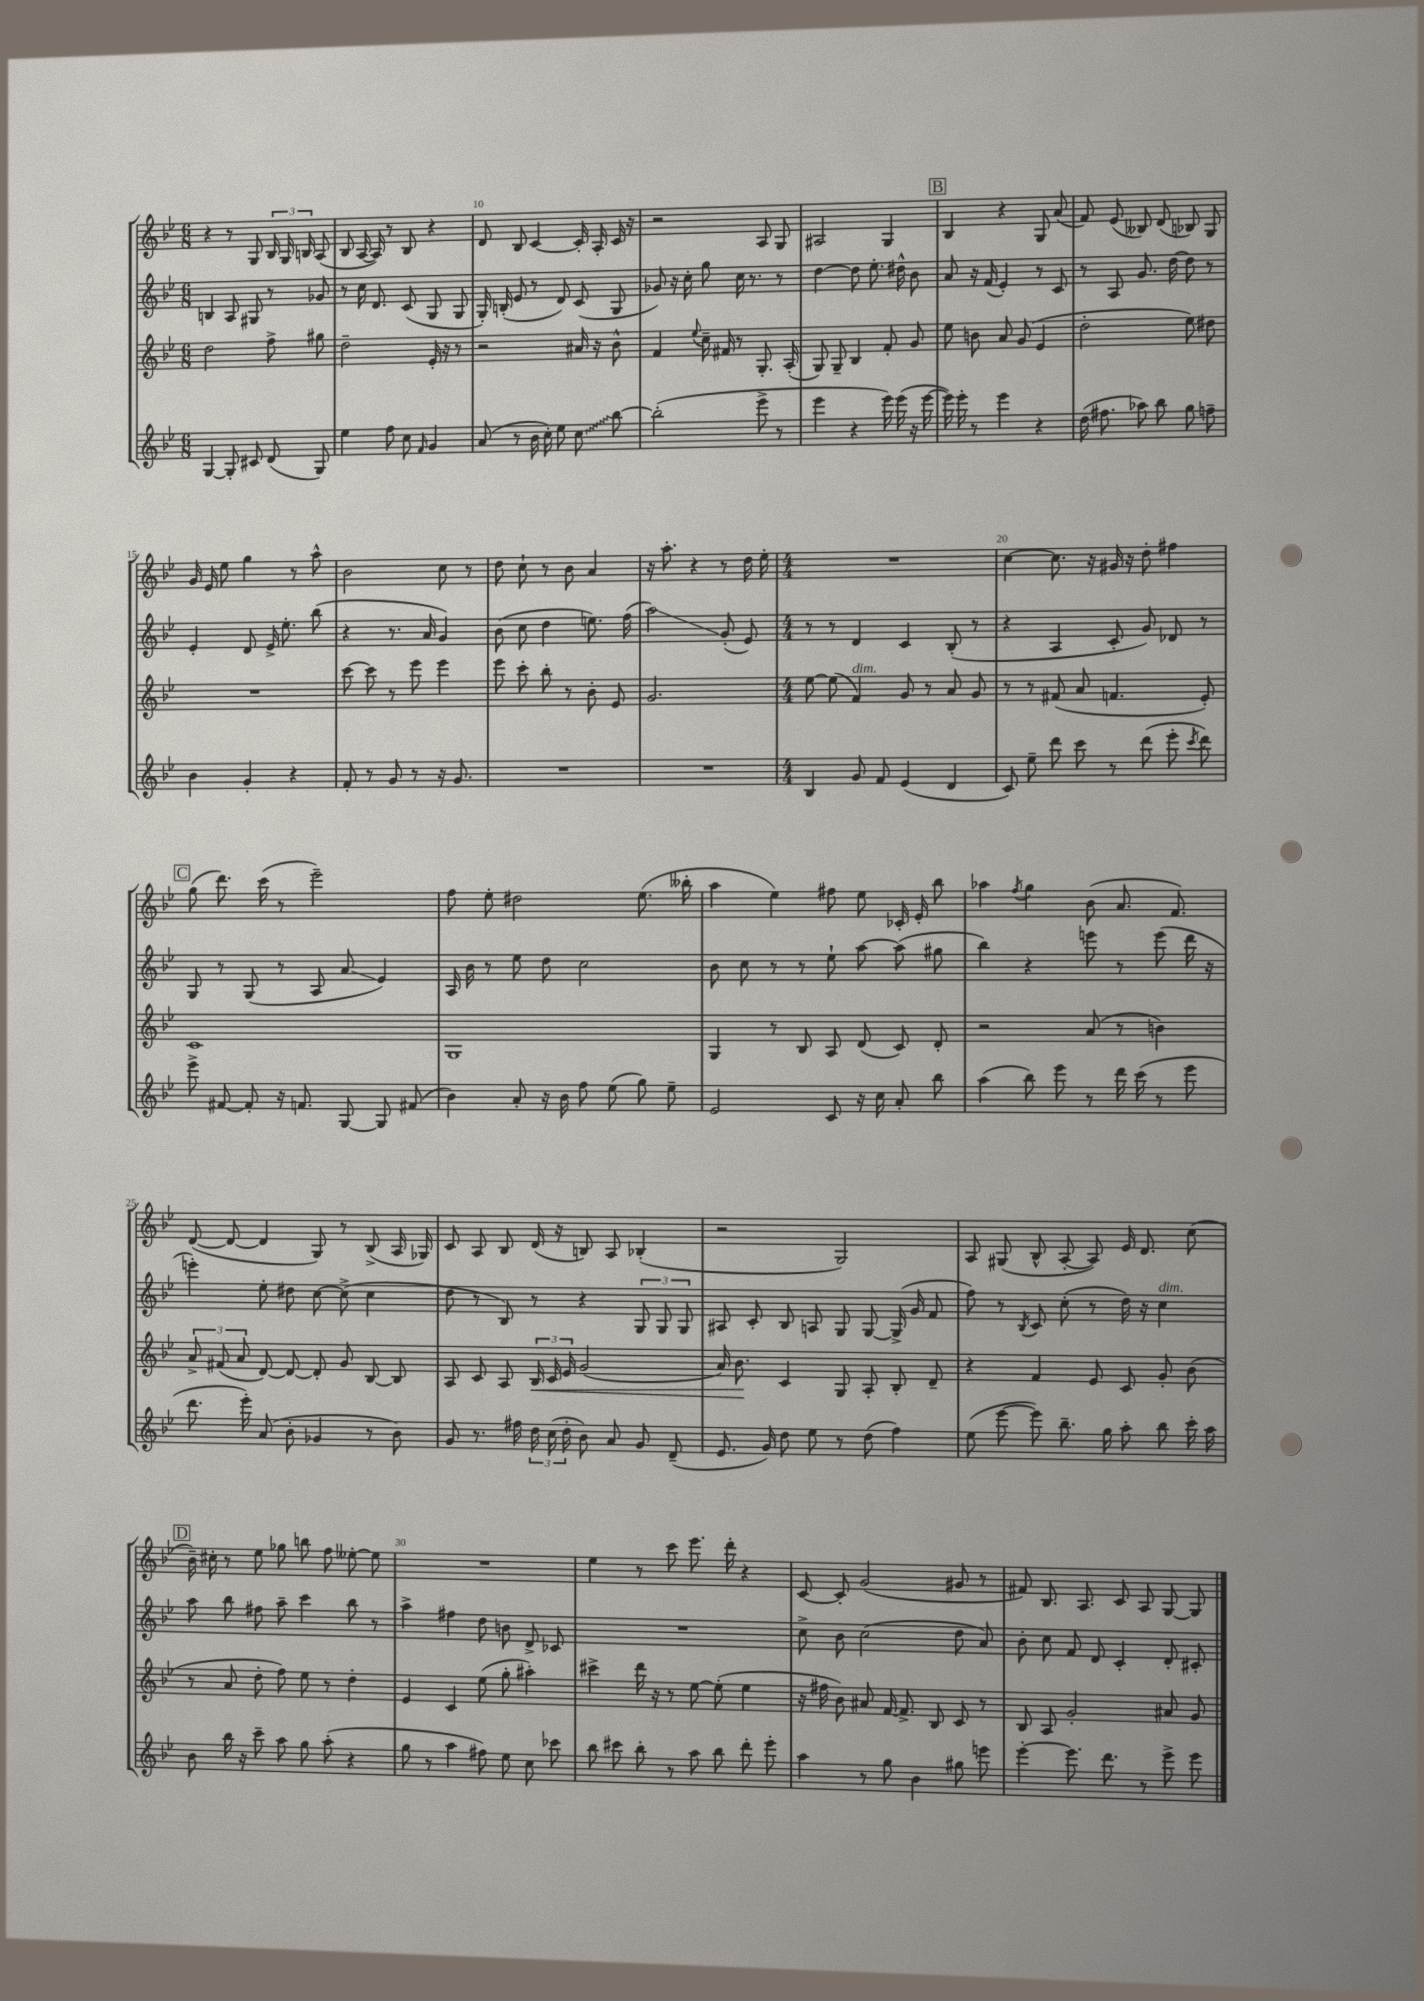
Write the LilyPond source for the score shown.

<<
\new StaffGroup <<
\new Staff = "s0" {
    \clef treble \key bes \major \numericTimeSignature \time 6/8
    \autoBeamOff r4 r8 g8 \tuplet 3/2 { bes16 g16 b16 } a8( |
    bes8 a16~ a16) r8 bes8 r4 |
    d'8 bes8 c'4~ c'16-. a16-. c'16 r16 |
    r2 a8 g8 |
    ais2 g4 |
    \mark \markup { \box "B" } bes4 r4 g8 a'8( |
    f'8) ees'8( beses8) d'8( bes8) g8 |
    g'16 ees'16 ees''8 g''4 r8 a''8-^ |
    bes'2 c''8 r8 |
    d''8 c''8-! r8 bes'8 a'4 |
    r16 a''8.-. r4 r8 d''16 ees''16-. |
    \numericTimeSignature \time 4/4 R1 |
    c''4~ c''8. r16 gis'16 r16 d''8-. fis''4 |
    \mark \markup { \box "C" } g''8( d'''8.) c'''16( r8 ees'''2--) |
    f''8 ees''8-. dis''2 ees''8.( beses''16-. |
    a''4 ees''4) fis''8 ees''8 ces'16-. ees'16-. bes''8 |
    aes''4 \acciaccatura { f''8 } g''4 bes'8( a'8. f'8.) |
    d'8~( d'8~ d'4 g8) r8 bes8->( a16 ges16) |
    c'8 a8 bes8 d'16( r16 b8) a8 bes4-.( |
    r2 g2) |
    a8 gis8( bes8-^ a8~-. a8) ees'16 d'8. c''8( |
    \mark \markup { \box "D" } bes'16--) cis''16-. r8 ees''8 ges''8 b''8 f''8 eeses''8~-. eeses''8 |
    R1 |
    ees''4 r8 c'''8 ees'''8. d'''16-. r4 |
    c'8~ c'8-. g'2( gis'8 r8 |
    fis'8) bes8. a8. c'8 a8 g8~ g8 \bar "|." |
}
\new Staff = "s1" {
    \clef treble \key bes \major \numericTimeSignature \time 6/8
    \autoBeamOff b4 a8 gis8 r8 ges'8 |
    r8 c''16 d'8. c'8( g8 g8 |
    g16-.) b16-.( ees'8 r8 d'8) c'8( g8 |
    ges'8) r16 c''16-. g''8 c''16 r8. r8 |
    d''4~ d''8 ees''8.-. dis''16-^ bes'8 |
    \mark \markup { \box "B" } a'8 r16 f'16( ees'4-.) r8 c'8 |
    r8 a8 g'8. d''16~ d''8 r8 |
    ees'4-. d'8 ees'16-> ees''8.-. bes''8( |
    r4 r8. a'16 g'4) |
    bes'8( c''8 d''4 e''8.) f''16( |
    a''2\glissando) g'8-.( ees'8) |
    \numericTimeSignature \time 4/4 r8 r8 d'4 c'4 bes8-.( r8 |
    r4 a4 c'8-. g'8) des'8 r8 |
    \mark \markup { \box "C" } g8 r8 g8( r8 a8 a'8\glissando ees'4) |
    a16 bes'16 r8 ees''8 d''8 c''2 |
    bes'8 c''8 r8 r8 ees''8-! a''8~ a''8( gis''8 |
    bes''4) r4 e'''8 r8 e'''8( d'''16 r16 |
    e'''4-.) ees''8-. dis''8 c''8~ c''8->( c''4 |
    d''8 r8 bes8) r8 r4 \tuplet 3/2 { g8 g8 g8 } |
    ais8 c'8-. bes8 a8 g8 g8~ g16->( g'16 f'8 |
    f''8) r8 \acciaccatura { bes8 } c'8 c''8-.( r8 d''16) r16 c''4^\markup { \italic "dim." } |
    \mark \markup { \box "D" } a''8 bes''8 fis''8 a''8-- c'''4 bes''8 r8 |
    a''4-> fis''4 d''8 b'8 d'8-> ces'8 |
    R1 |
    c''8-> bes'8 c''2( d''8 a'8) |
    bes'8-. c''8 f'8 d'8 c'4-. d'8-. cis'8-. \bar "|." |
}
\new Staff = "s2" {
    \clef treble \key bes \major \numericTimeSignature \time 6/8
    \autoBeamOff d''2 f''8-> gis''8 |
    d''2-- ees'16-. r16 r8 |
    r2 ais'16 r16 bes'8-^ |
    f'4 \appoggiatura { ees''8 } c''16-- fis'16 r8 g8.-. a16-.( |
    g8) g8-- bes4 f'8-. g'8 |
    \mark \markup { \box "B" } ees''8 b'8 a'8 g'8( ees'4 |
    d''2-. ees''8) dis''8 |
    R2. |
    c'''8~ c'''8 r8 ees'''8 ees'''4 |
    ees'''8 c'''8-. bes''8-. r8 bes'8-. ees'8 |
    g'2. |
    \numericTimeSignature \time 4/4 ees''8~ ees''8( f'4^\markup { \italic "dim." }) g'8 r8 a'8 g'8 |
    r8 r8 fis'8( a'8 f'4. ees'8-.) |
    \mark \markup { \box "C" } c'1 |
    g1 |
    g4 r8 bes8 a8 d'8( c'8) d'8-. |
    r2 a'8( r8 b'4) |
    \tuplet 3/2 { a'8-> fis'8( a'8 } d'8~) d'8~ d'8-. g'8 bes8~ bes8 |
    a8 c'8 a8 \tuplet 3/2 { bes16\< c'16 ees'16 } g'2( |
    a'16) bes'8.\! c'4 g8 a8-. bes8-. d'8-- |
    r4 f'4 ees'8 c'8 g'8-. bes'8( |
    \mark \markup { \box "D" } r8 a'8 d''8-. f''8) ees''8 r8 d''4-. |
    ees'4 c'4 ees''8( g''8-. ais''4-.) |
    cis'''4-> d'''16 r16 r8 ees''8~ ees''8-.( ees''4 |
    r16 fis''16 bes'8) ais'8 f'16~ f'8.-> bes8 c'8 r8 |
    bes8 a8 g'2-. ais'8 g'8 \bar "|." |
}
\new Staff = "s3" {
    \clef treble \key bes \major \numericTimeSignature \time 6/8
    \autoBeamOff g4~ g8-. cis'8 d'8( g8) |
    ees''4 f''8 c''8 \grace { f'16 } g'4 |
    a'8( r8 bes'16 c''16-.) ees''8 \once \override Glissando.style = #'zigzag c''8\glissando bes''8~ |
    bes''2-.( ees'''8-> r8 |
    ees'''4 r4 ees'''16) ees'''16( r16 ees'''16~ |
    \mark \markup { \box "B" } ees'''16) ees'''16-. r8 ees'''4 r4 |
    d''16( fis''8. aes''8) bes''8 g''8 f''8-- |
    bes'4 g'4-. r4 |
    f'8-. r8 g'8 r8 r16 g'8. |
    R2. |
    R2. |
    \numericTimeSignature \time 4/4 bes4 g'8 f'8 ees'4( d'4 |
    c'8) ees''8-- d'''8 c'''8 r8 d'''8( ees'''8-. \acciaccatura { c'''8 } d'''8) |
    \mark \markup { \box "C" } ees'''8-> fis'8~ fis'8-. r16 f'8. g8~ g8 fis'8( |
    bes'4) a'8-. r16 bes'16 f''8 ees''8( g''8) ees''8-- |
    ees'2 c'8 r16 c''16 a'8-. bes''8 |
    a''4( bes''8) ees'''8 r8 d'''16 c'''16( r8 ees'''8 |
    d'''8. ees'''16-.) a'8( bes'8-. ges'4 r8 bes'8) |
    g'8 r8. fis''16 \tuplet 3/2 { d''16 c''16( d''16-. } bes'8) a'8 g'8 d'8--( |
    ees'8. g'16) d''8 ees''8 r8 d''8( f''4) |
    ees''8( ees'''8~ ees'''8) bes''8.-- g''16 a''8-. bes''8 c'''16-. a''16 |
    \mark \markup { \box "D" } bes'8 bes''16 r16 c'''8-- a''8 g''8 a''8-.( r4 |
    g''8 r8 a''4 fis''8) ees''8 c''8 ces'''8 |
    bes''8 cis'''8 bes''8-. r8 a''8 bes''8 d'''8-. ees'''8-. |
    a''4 r8 g''8 bes'4 gis''8 e'''8 |
    ees'''4~-. ees'''8. d'''8. r8 ees'''8-> ees'''8 \bar "|." |
}
>>
>>
\layout { \context { \Score currentBarNumber = #8 \override BarNumber.break-visibility = ##(#f #t #t) barNumberVisibility = #(every-nth-bar-number-visible 5) } }
